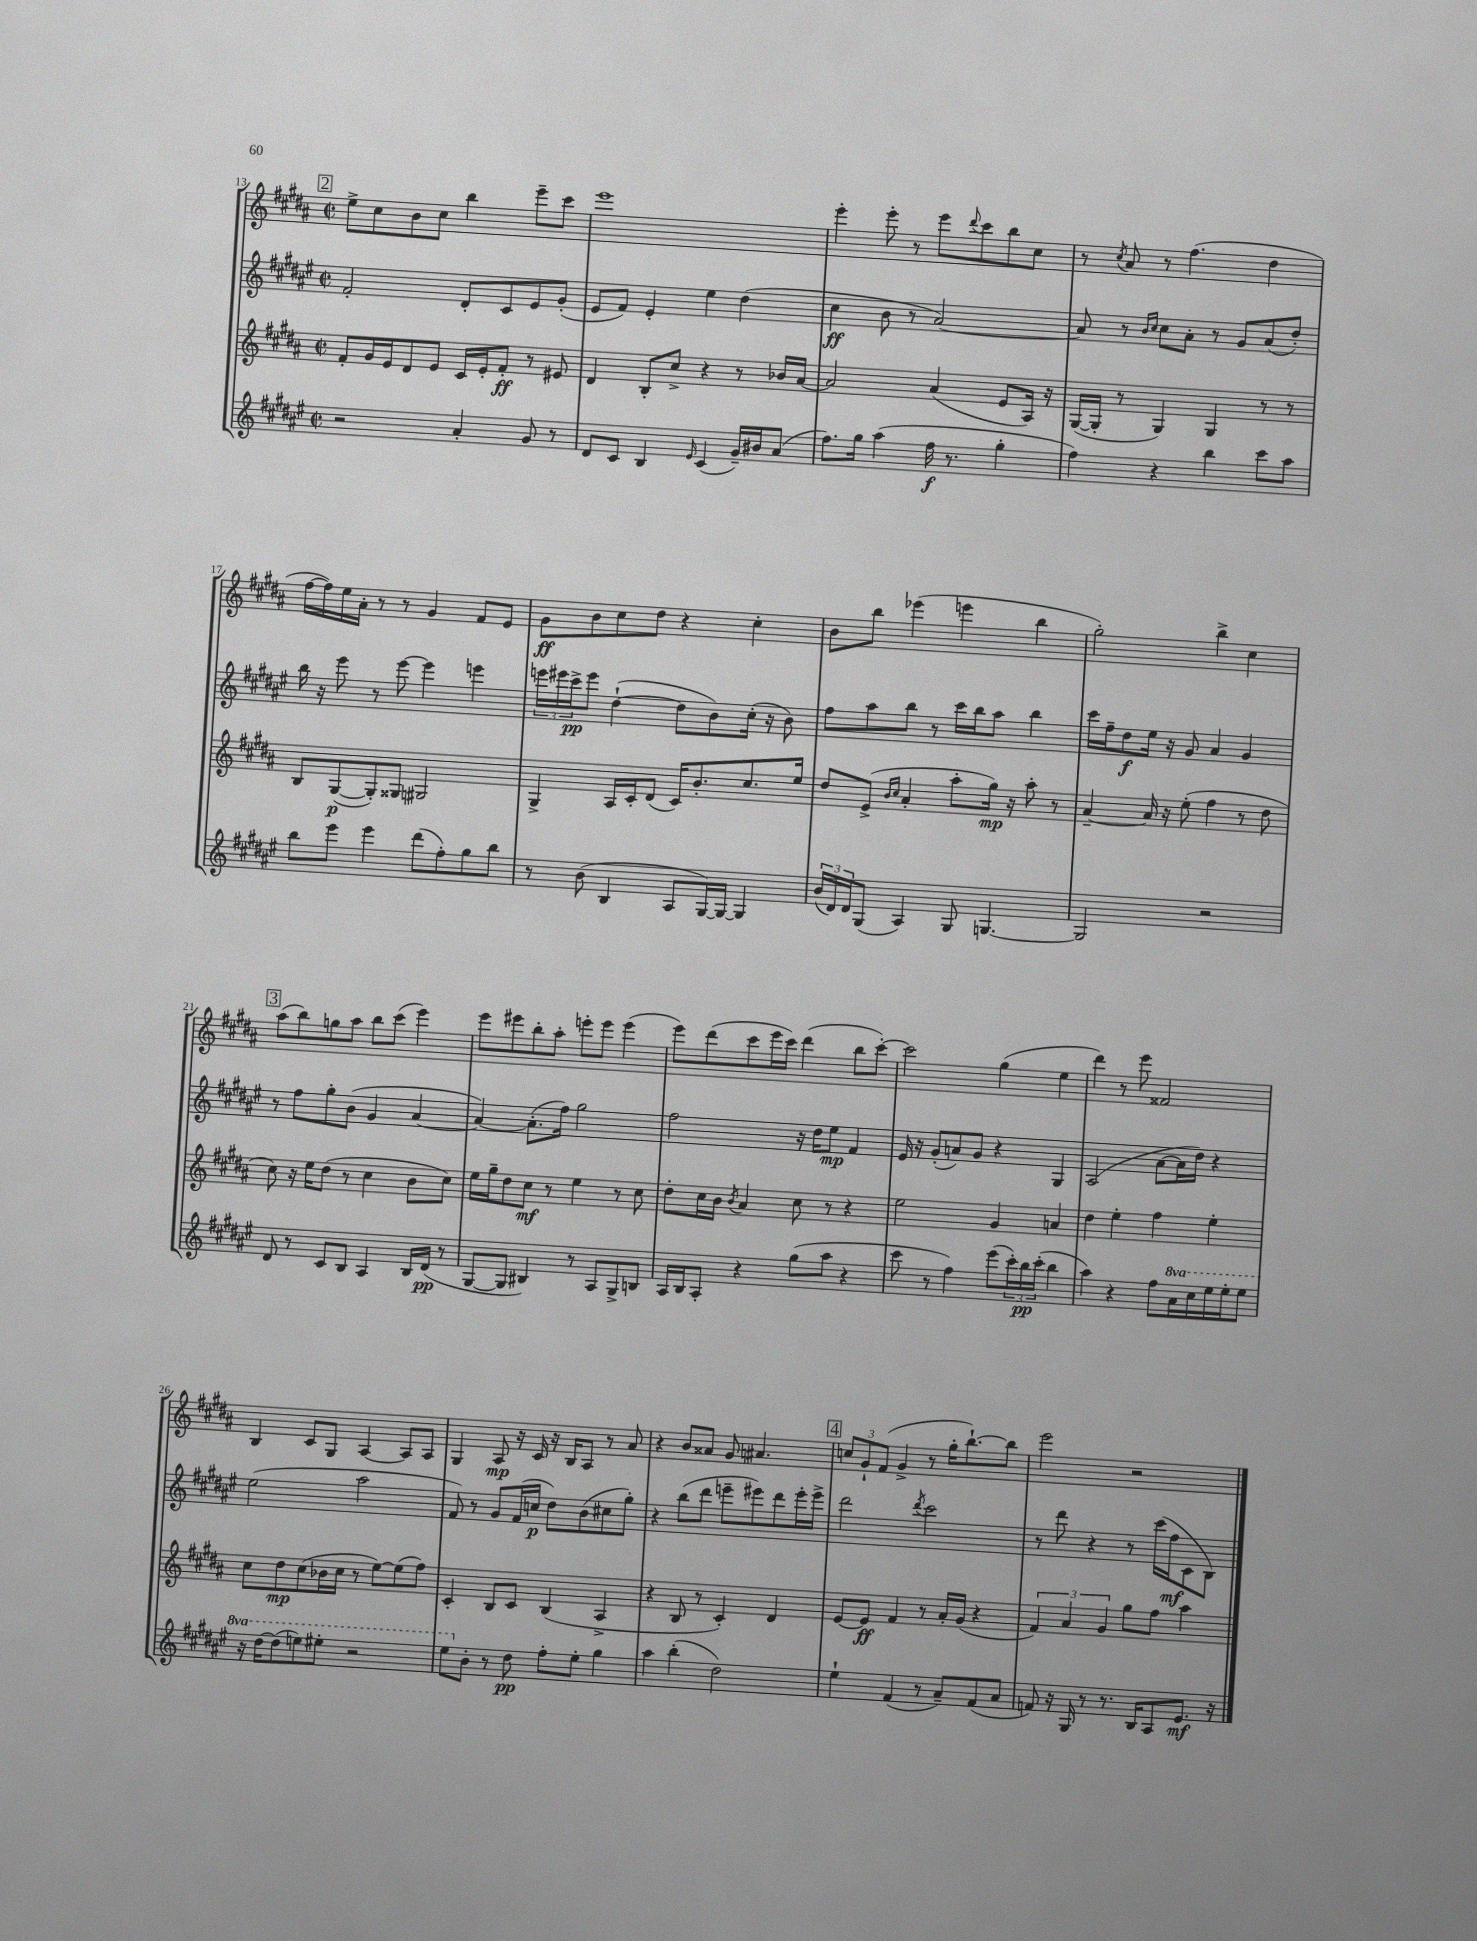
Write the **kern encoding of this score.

**kern	**kern	**kern	**kern
*staff4	*staff3	*staff2	*staff1
*clefG2	*clefG2	*clefG2	*clefG2
*k[f#c#g#d#a#e#]	*k[f#c#g#d#a#]	*k[f#c#g#d#a#e#]	*k[f#c#g#d#a#]
*M2/2	*M2/2	*M2/2	*M2/2
*met(c|)	*met(c|)	*met(c|)	*met(c|)
2r	8f#'	2f#'	8ee^
.	16g#	.	8cc#
.	16e	.	.
.	8d#	.	8b
.	8e	.	8cc#
4a#'	16c#	8d#'	4bb
.	16e'	.	.
.	8f#'	8c#	.
8g#	8r	8e#	8eee~
8r	8e#	(8g#'	8ccc#
=	=	=	=
8d#	4d#	8e#	1eee
8c#	.	8f#)	.
4B	8B'	4e#'	.
.	8cc#^	.	.
16qqe#	.	.	.
(4c#	4r	4ee#	.
16g#~)	8r	(4dd#	.
16b#	.	.	.
(8a#	16b-	.	.
.	[16a#	.	.
=	=	=	=
8.ff#)	2a#]	4cc#	4eee'
16gg#	.	.	.
(4aa#	.	8b	8eee'
.	.	8r	8r
16ff#	(4a#	[2a#)	8eee
8.r	.	.	.
.	.	.	8qqddd#
.	.	.	8ccc#
4gg#'	8e	.	8bb
.	16A#)	.	8cc#
.	16r	.	.
=	=	=	=
4ff#)	([16G#	8a#]	8r
.	16G#']	.	.
.	.	.	8qcc#
.	8r	8r	8a#
.	.	16qqb	.
.	.	16qqcc#	.
4r	4G#)	8cc#	8r
.	.	8a#'	(4.ff#
4bb	4G#	8r	.
.	.	8g#	.
8ccc#	8r	(8a#	4dd#
8aa#	8r	8dd#')	.
=	=	=	=
8bb	8B	16bb	[16ff#
.	.	16r	16ff#])
8eee#	([8G#	8eee#	16ee
.	.	.	16a#'
4eee#	8G#'])	8r	8r
.	8G##	[8eee#	8r
(8ddd#	2G#	4eee#]	4g#
8ff#')	.	.	.
8gg#	.	4eee	8f#
8bb	.	.	8e
=	=	=	=
8r	4G#^	24eee	8g#
.	.	24eee#	.
.	.	24ccc#^	.
(8b	.	8eee#	8b
4B	16A#	([4dd#`	8cc#
.	16c#'	.	.
.	(8d#	.	8dd#
8A#	16c#)	8dd#]	4r
.	8.b'	.	.
[16G#)	.	8b)	.
16G#_	.	.	.
4G#]	8.cc#	(16cc#'	4cc#'
.	.	16r	.
.	.	8b)	.
.	16ee	.	.
=	=	=	=
(24b	8dd#	8ff#	8b
24d#)	.	.	.
24d#	.	.	.
(8G#	(8e^	8aa#	8bb
.	16qqb	.	.
.	16qqcc#	.	.
4A#)	4a#'	8bb	(4eee-
.	.	8r	.
8G#	8aa#'	16ccc#	4eee
.	.	16bb	.
[4.G	16gg#)	8aa#	.
.	16r	.	.
.	8aa#'	4bb	4bb
.	8r	.	.
=	=	=	=
2G]	[4a#~	16ccc#	2gg#')
.	.	16ff#~	.
.	.	8dd#	.
.	16a#]	16ee#	.
.	16r	16r	.
.	(8ee'	8g#	.
2r	4ff#	4a#	4bb^
.	8r	4g#	4cc#
.	8dd#	.	.
=	=	=	=
8d#	8cc#)	8r	(8aa#
8r	16r	8ff#	8bb)
.	16ee	.	.
8c#	(8dd#	8gg#'	8gg
8B	8r	(8b	8aa#
4A#	4cc#	4g#	8bb
.	.	.	(8ccc#
16B	8b	[4a#	4eee)
(16d#	.	.	.
8r	8cc#)	.	.
=	=	=	=
[8G#	16ee	4a#_)	8eee
.	16gg#~	.	.
8G#]	8dd#	.	8eee#
4B#)	8cc#	(8.a#']	8bb'
.	8r	.	8aa#'
.	.	16ff#)	.
8r	4ee	2gg#	8eee'
8A#	.	.	8eee
8G#^	8r	.	(4eee
8B	8cc#	.	.
=	=	=	=
16A#	8dd#'	2ff#	8eee)
16B	.	.	.
8A#'	16cc#	.	(8ddd#
.	16b	.	.
.	8qb	.	.
4r	4a#	.	8ccc#
.	.	.	16eee
.	.	.	16ccc#)
(8gg#	8cc#	16r	(4ddd#
.	.	16dd#	.
8aa#	8r	8ee#	.
4r	4r	4f#	8bb
.	.	.	[8ccc#')
=	=	=	=
8ccc#	2ee	16e#	2ccc#]
.	.	16r	.
8r	.	(8g#'	.
4ff#)	.	8a)	.
.	.	8g#	.
(8eee#	4g#	4r	(4gg#
24ccc#')	.	.	.
24bb	.	.	.
(24ccc#'	.	.	.
4bb	4a	4G#	4ee
=	=	=	=
4aa#)	4dd#	(2A#	4ddd#)
4r	4ee'	.	8r
.	.	.	8eee
8ff#	4ff#	[8a#	2f##
16aa#	.	16a#]	.
16ccc#	.	16dd#)	.
16eee#	4ee'	4r	.
16eee#'	.	.	.
8eee#	.	.	.
=	=	=	=
16r	8cc#	(2ee#	4B
[16ddd#	.	.	.
(8ddd#]	8dd#	.	.
8eee)	(8cc#	.	8c#
8eee#'	16b-	.	8G#
.	16cc#	.	.
2r	8r	2aa#	[4A#
.	[8ee)	.	.
.	(8ee]	.	8A#]
.	8ff#)	.	8A#
=	=	=	=
8eee#	4c#'	8f#)	4G#
8b'	.	8r	.
8r	8B	8g#	8A#
8dd#	8c#	(16f#	16r
.	.	16cc	16c#
8ff#'	(4B	8dd#)	16r
.	.	.	16B
8ee#'	.	(8b	8A#
4gg#	4A#^	8cc#	8r
.	.	8gg#')	8a#
=	=	=	=
4aa#	4r	4r	4r
(4bb'	8B	(8bb	8b
.	8r	8ddd#	8a##
2dd#)	4c#')	8eee~	8g#
.	.	8eee#)	4.a#
.	4d#	8ddd#	.
.	.	16eee#'	.
.	.	16eee#^	.
=	=	=	=
4ee#`	[8e	2ddd#	12cc
.	.	.	12g#`
.	8e]	.	.
.	.	.	(12f#
(4f#	4f#	.	4g#^
.	.	8qddd#	.
8r	8r	2ccc#	8r
8a#~)	16a#'	.	16gg#'
.	(16g#	.	[8.bb`)
(8f#	4r	.	.
8a#	.	.	8bb]
=	=	=	=
8f)	6f#)	8r	2eee
16r	.	8ddd#	.
.	6a#	.	.
16G#	.	.	.
8r	.	4r	.
.	6g#	.	.
8.r	.	.	.
.	8gg#	8r	2r
16B	.	.	.
8A#	8ff#	(16ccc#	.
.	.	16ff#	.
8.e#	4aa#	8c#	.
.	.	8B)	.
16r	.	.	.
==	==	==	==
*-	*-	*-	*-
